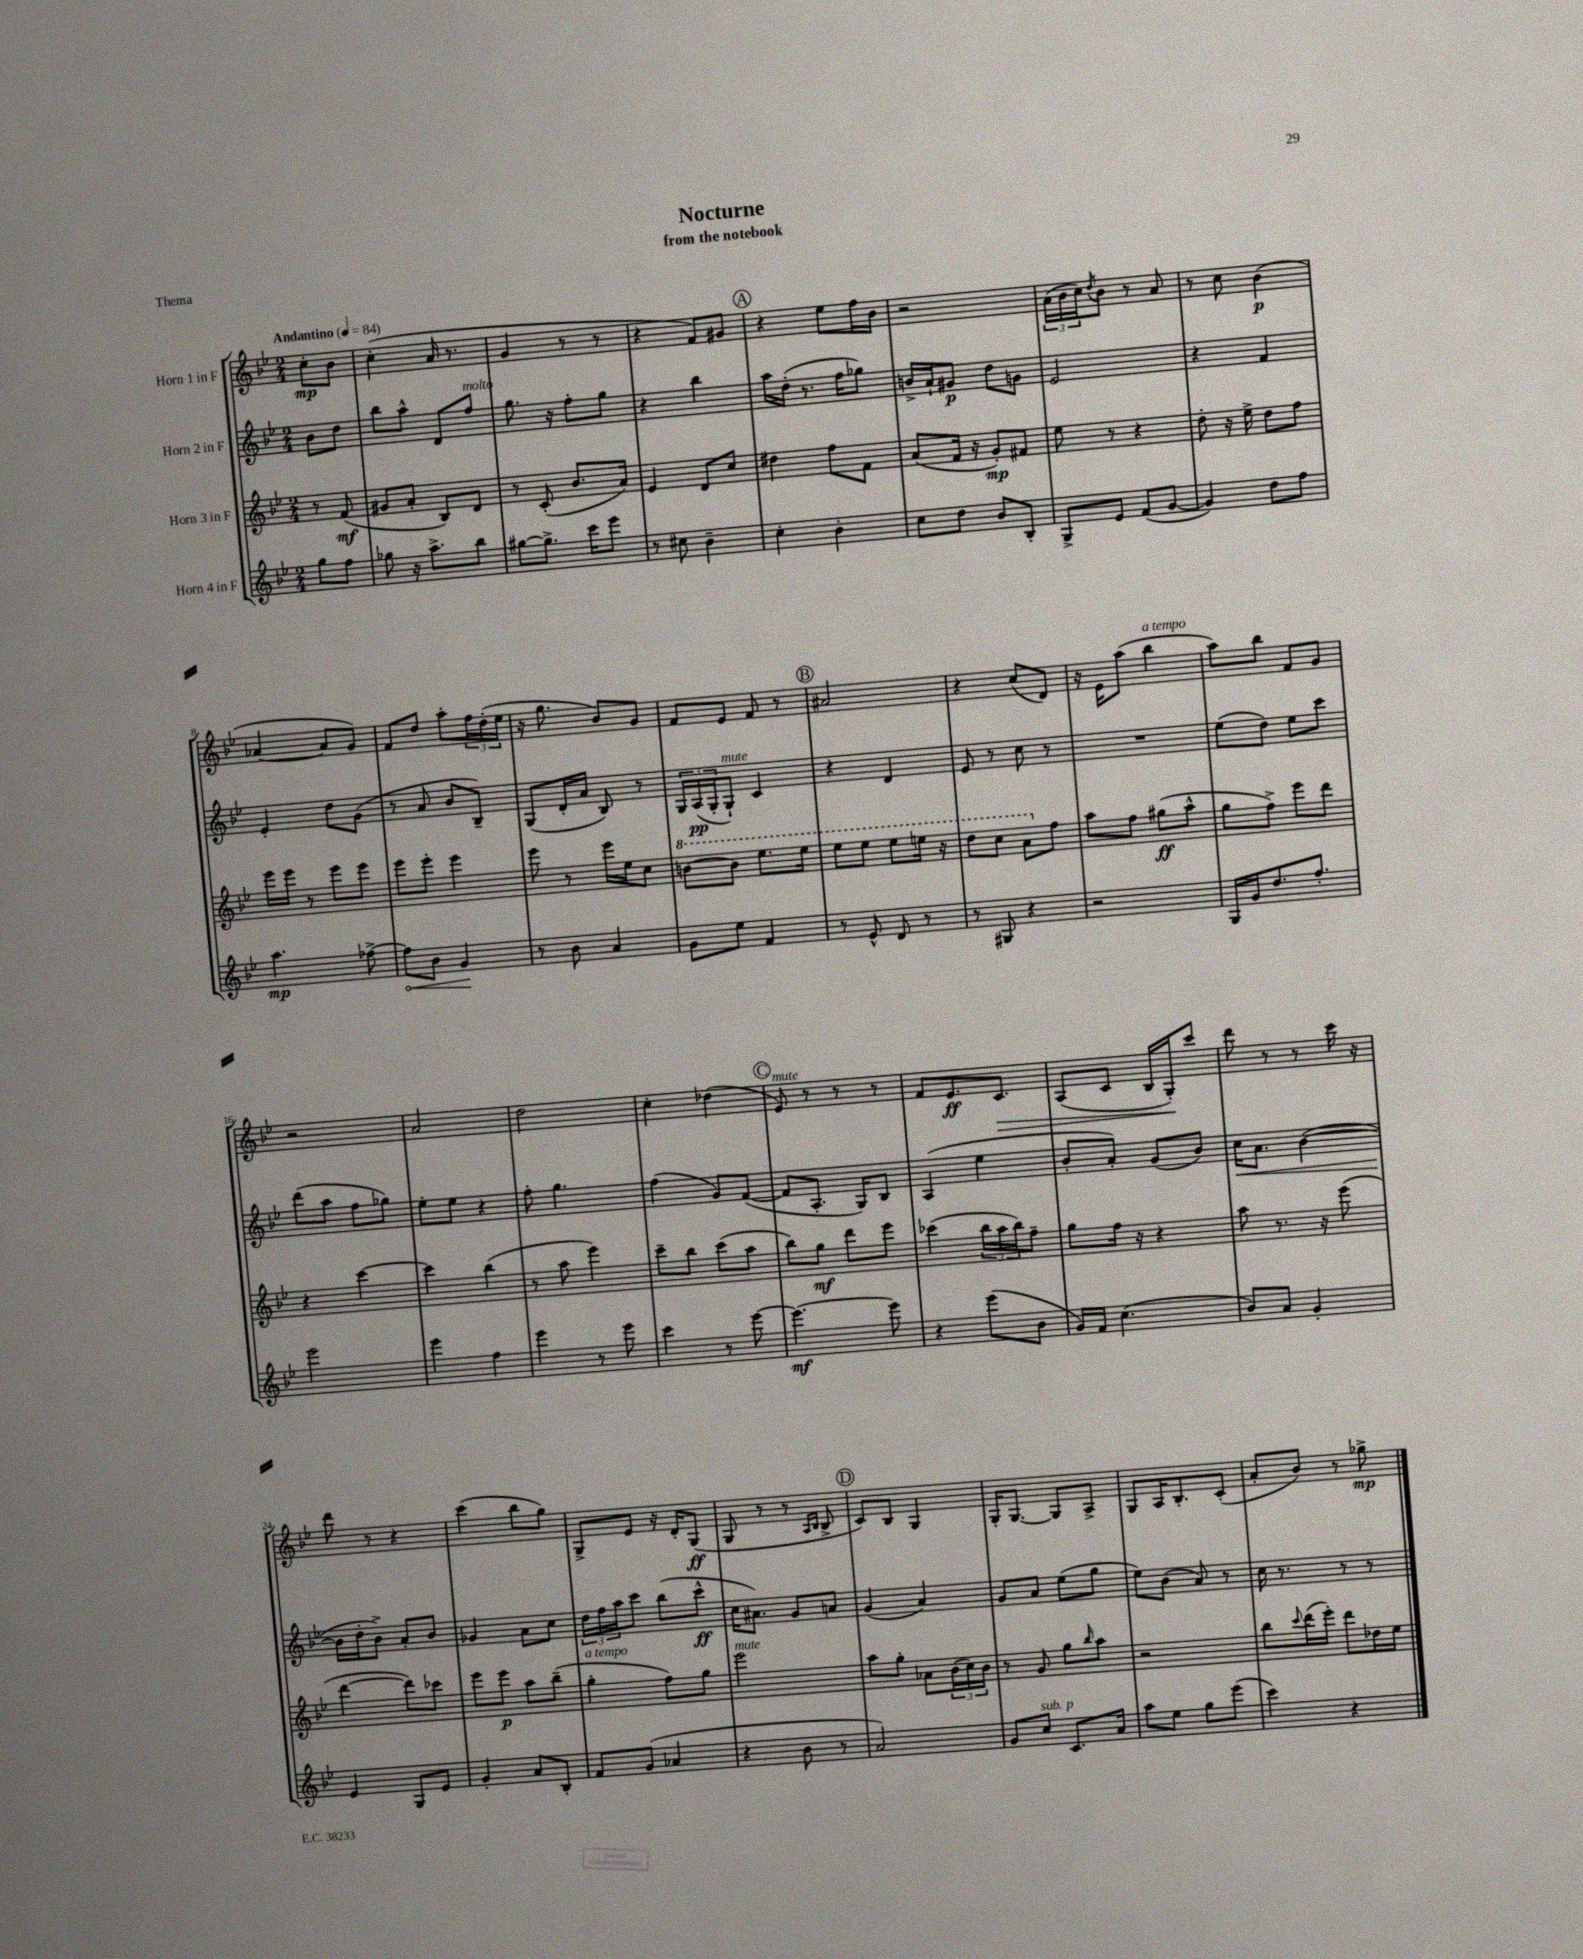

**kern	**kern	**kern	**kern
*staff4	*staff3	*staff2	*staff1
*clefG2	*clefG2	*clefG2	*clefG2
*k[b-e-]	*k[b-e-]	*k[b-e-]	*k[b-e-]
*M2/4	*M2/4	*M2/4	*M2/4
*MM84	*MM84	*MM84	*MM84
8gg	8r	8b-	8cc'
8ff	(8f	8dd	8b-
=	=	=	=
8gg-	8g#	8bb-	(4cc'
16r	8a'	8aa^^	.
8.aa^	.	.	.
.	8B-)	8d	16a
.	.	.	8.r
8bb-	8d	8ff	.
=	=	=	=
[8gg#	8r	8.gg	4g
8.gg#^]	(8c'	.	.
.	.	16r	.
.	8.b-	8ff'	8r
16ccc	.	.	.
8eee-	.	8gg	8r
.	16a)	.	.
=	=	=	=
8r	4e-	4r	4r
8cc#	.	.	.
4b-~	8d	4bb-	8f)
.	8cc	.	8g#
=	=	=	=
4cc'	4dd#	16aa	4r
.	.	(16dd'	.
.	.	8.r	.
4b-'	8ff	.	8ee-
.	.	16ff	.
.	8f	8gg-)	16ff
.	.	.	16b-
=	=	=	=
8cc	(8a	16b^	2r
.	.	16a`	.
8dd	16f	8g#	.
.	16r	.	.
8b-	8g')	8dd	.
8B-'	8f#	8g	.
=	=	=	=
8G^	8ee-	2e-	(24a
.	.	.	24b-
.	.	.	24cc)
.	.	.	8qdd
8e-	8r	.	8b-
(8f	4r	.	8r
[8g	.	.	8a
=	=	=	=
4g])	8dd'	4r	8r
.	16r	.	8cc
.	16ee-^	.	.
8dd	8dd	4f	(4b-
8ff	8ff	.	.
=	=	=	=
4.aa	16eee-	4e-'	[4a-
.	16eee-	.	.
.	8r	.	.
.	8eee-	8dd	8a-]
[8ff-^	8eee-	(8g	8g)
=	=	=	=
8ff-]	8eee-	8r	8f
8b-	8eee-'	8a	8dd
4g	4eee-	8b-	8aa'
.	.	8B-~)	24ff
.	.	.	(24dd'
.	.	.	24ee-
=	=	=	=
8r	8eee-	(8G	16r
.	.	.	8.gg
8b-	8r	16d'	.
.	.	16a	.
4a	16eee-	8B-)	8b-)
.	16ee-	.	.
.	8cc	8r	8g
=	=	=	=
8g	[8bb	24G	8f
.	.	(24A	.
.	.	24G'	.
8ee-	8bb]	8G`)	8e-
4f	8.eee-	4c	8f
.	.	.	8r
.	16eee-	.	.
=	=	=	=
8r	8eee-	4r	2a#
8e-^^	8eee-	.	.
8d	8eee-	4d	.
8r	16eee	.	.
.	16r	.	.
=	=	=	=
8r	8ddd	8e-	4r
8G#	8ccc	8r	.
4r	8aa	8cc	(8cc
.	8ff	8r	8d)
=	=	=	=
2r	8aa	2r	16r
.	.	.	16e-
.	8ff	.	(8aa
.	(8gg#	.	4bb-
.	8aa^^	.	.
=	=	=	=
16G	8gg	(8ee-	8aa)
16g	.	.	.
8.dd	8ff^)	8dd)	8bb-
.	8eee-	8ee-	8f
8.ff'	.	.	.
.	8ddd	8ccc	8g
=	=	=	=
2eee-	4r	(8ddd	2r
.	.	8aa	.
.	[4ccc	8ff	.
.	.	8gg-)	.
=	=	=	=
4eee-	4ccc]	8ee-'	2a
.	.	8ee-	.
4ff	(4bb-	4r	.
=	=	=	=
4eee-	8r	8ff'	2dd
.	8aa	4.gg	.
8r	4eee-)	.	.
8eee-	.	.	.
=	=	=	=
4ccc	8ccc~	(4ff	4cc'
.	8bb-	.	.
8r	(8ccc	8g)	(4dd-
[8eee-	8aa	([8f	.
=	=	=	=
4.eee-_	8bb-)	8f]	8e-)
.	8gg	8.A'	8r
.	8ddd	.	8r
.	.	16G)	.
8eee-]	8eee-	8B-	8r
=	=	=	=
4r	(4ccc-	(4A	8f
.	.	.	8.e-
(8eee-	24bb-	4ee-	.
.	24aa	.	.
.	.	.	8.c
.	24bb-)	.	.
8b-	8ff~	.	.
=	=	=	=
16g)	8gg	8b-'	(8A
16f	.	.	.
(4.cc	16ff	8a')	8c
.	16r	.	.
.	4r	(8g	16B-
.	.	.	16G')
.	.	8b-)	8ccc
=	=	=	=
8b-)	8aa	16cc	8ddd
.	.	8.a	.
8a	8.r	.	8r
4g'	.	([4b-	8r
.	16r	.	.
.	(8eee-	.	16ccc
.	.	.	16r
=	=	=	=
4e-	[4ddd	16b-]	8ddd
.	.	16dd'	.
.	.	8b-^)	8r
8G	8ddd])	8a'	4r
8e-	8ccc-	8b-	.
=	=	=	=
4g'	8eee-	4g-	(4ccc
.	8eee-	.	.
8a	8aa	8a	8bb-
8B-'	(8bb-~	8cc	8gg)
=	=	=	=
8f	4gg'	24dd	8G^
.	.	24ff	.
.	.	24aa	.
(8g	.	8ccc	8e-
4a-	8ff)	(8bb-	16r
.	.	.	16d'
.	8gg	8ccc^^	(8G
=	=	=	=
4r	2eee-	16cc	8G
.	.	8.a#)	.
.	.	.	8r
8b-	.	8g	8r
.	.	.	16qqA
.	.	.	16qqB-
8r	.	8a	8B-^
=	=	=	=
2a)	8aa	(4g	8c)
.	8gg'	.	8B-
.	8a-	4a)	4G
.	(24b-	.	.
.	24cc)	.	.
.	24b-	.	.
=	=	=	=
8g	8r	8g	16G'
.	.	.	[8.G
8cc	8g	8a	.
8.c	8gg	(8ee-	8G]
.	16qqbb-	.	.
.	8aa	8gg	8A^
16a	.	.	.
=	=	=	=
8aa	2r	8ee-)	8G
8ee-	.	(8b-	16A
.	.	.	8.B-'
8gg	.	8a)	.
(8eee-	.	8r	(8c'
=	=	=	=
4ccc)	8bb-	16cc	8a'
.	.	8.r	.
.	8qqccc	.	.
.	(16ddd	.	8b-)
.	16eee-')	.	.
4r	8ddd	8r	8r
.	16dd-	8r	8gg-^
.	16ee-	.	.
==	==	==	==
*-	*-	*-	*-
